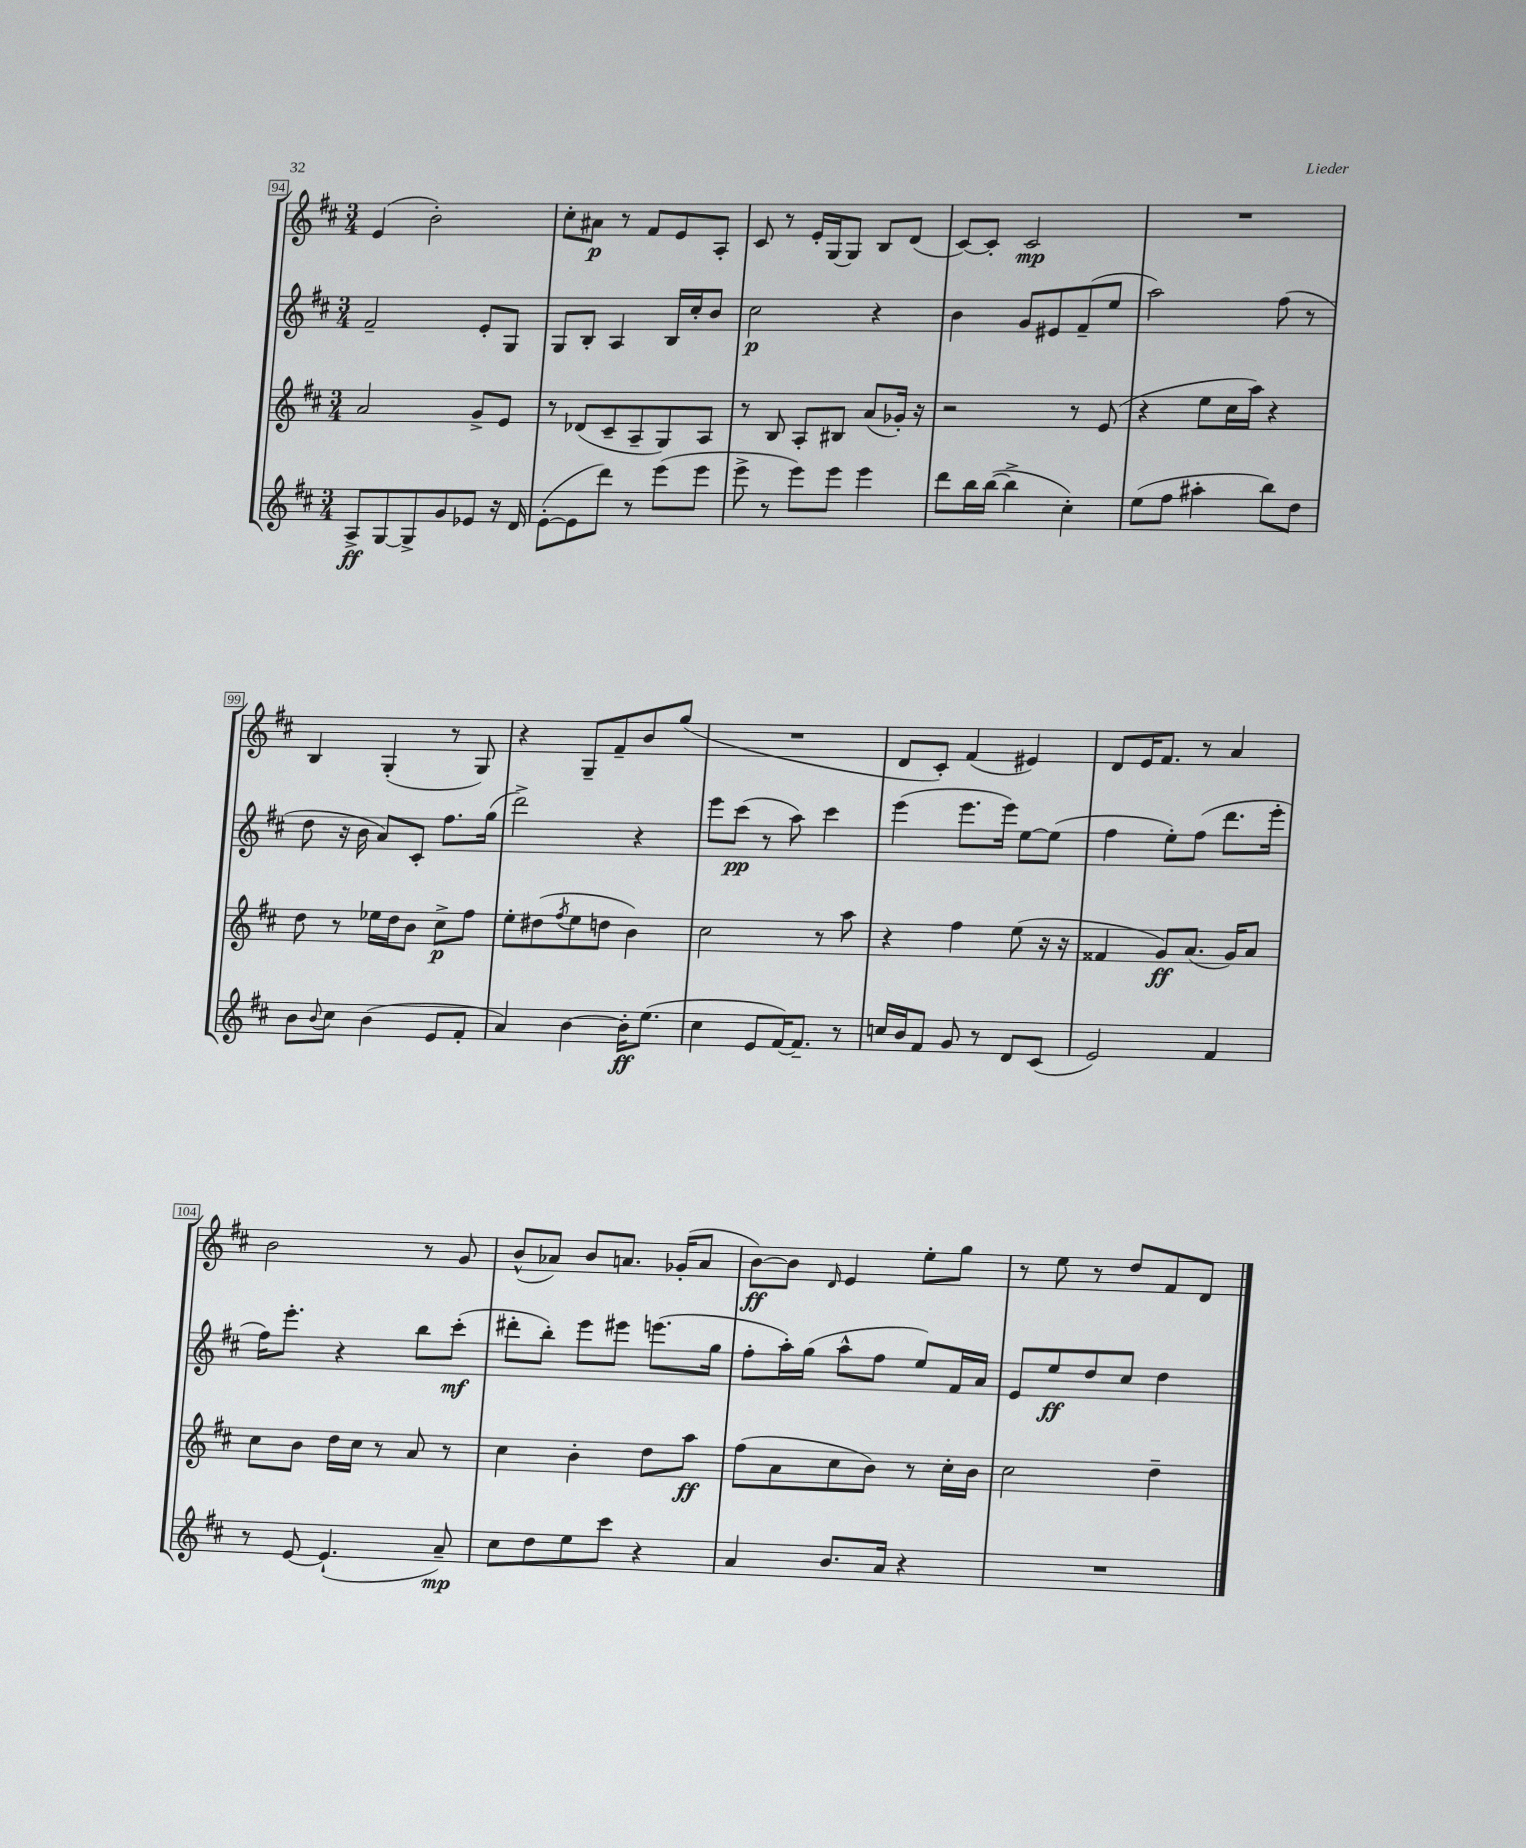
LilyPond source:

<<
\new StaffGroup <<
\new Staff = "s0" {
    \clef treble \key d \major \numericTimeSignature \time 3/4
    e'4( b'2-.) |
    cis''8-. ais'8\p r8 fis'8 e'8 a8-. |
    cis'8 r8 e'16-. g16~ g8 b8 d'8( |
    cis'8~) cis'8-. cis'2\mp |
    R2. |
    b4 g4-.( r8 g8) |
    r4 g8-- fis'8-- b'8 g''8( |
    R2. |
    d'8 cis'8-.) fis'4( eis'4) |
    d'8 e'16 fis'8. r8 a'4 |
    b'2 r8 g'8 |
    b'8-^( aes'8) b'8 a'8. ges'16-.( a'8 |
    b'8~\ff) b'8 \grace { d'16 } e'4 e''8-. g''8 |
    r8 e''8 r8 d''8 fis'8 d'8 \bar "|." |
}
\new Staff = "s1" {
    \clef treble \key d \major \numericTimeSignature \time 3/4
    fis'2-- e'8-. g8 |
    g8 b8-. a4 b16 cis''16-. b'8 |
    cis''2\p r4 |
    b'4 g'8 eis'8 fis'8--( e''8 |
    a''2) fis''8( r8 |
    d''8 r16 b'16 a'8) cis'8-. fis''8. g''16( |
    d'''2->) r4 |
    e'''8 cis'''8\pp( r8 a''8) cis'''4 |
    e'''4( e'''8. e'''16) e''8~ e''8( |
    fis''4 e''8-.) fis''8( d'''8. e'''16-. |
    fis''16) e'''8.-. r4 b''8 cis'''8-.\mf( |
    dis'''8-. b''8-.) e'''8 eis'''8 e'''8.( g''16 |
    fis''8-. a''16-.) g''16( a''8-^ fis''8 e''8) fis'16 a'16 |
    e'8 e''8\ff d''8 cis''8 d''4 \bar "|." |
}
\new Staff = "s2" {
    \clef treble \key d \major \numericTimeSignature \time 3/4
    a'2 g'8-> e'8 |
    r8 des'8( cis'8-- a8-- g8) a8 |
    r8 b8 a8-. bis8 a'8( ges'16-.) r16 |
    r2 r8 e'8( |
    r4 e''8 cis''16 a''16) r4 |
    d''8 r8 ees''16 d''16 b'8 cis''8->\p fis''8 |
    e''8-. dis''8( \acciaccatura { fis''8 } e''8 d''8 b'4) |
    cis''2 r8 a''8 |
    r4 fis''4 e''8( r16 r16 |
    fisis'4 g'8\ff) a'8.( g'16) a'8 |
    cis''8 b'8 d''16 cis''16 r8 a'8 r8 |
    cis''4 b'4-. d''8 a''8\ff |
    fis''8( a'8 cis''8 b'8) r8 cis''16-. b'16 |
    cis''2 d''4-- \bar "|." |
}
\new Staff = "s3" {
    \clef treble \key d \major \numericTimeSignature \time 3/4
    a8->\ff g8~ g8-> g'8 ees'8 r16 d'16 |
    e'8~-.( e'8 d'''8) r8 e'''8( e'''8 |
    e'''8-> r8 e'''8) e'''8 e'''4 |
    d'''8 b''16 b''16~( b''4-> cis''4-.) |
    e''8( fis''8 ais''4-. b''8) d''8 |
    b'8 \appoggiatura { b'8 } cis''8 b'4( e'8 fis'8-. |
    a'4) b'4~ b'16-.\ff e''8.( |
    cis''4 e'8 fis'16~) fis'8.-- r8 |
    c''16 b'16 fis'8 g'8 r8 d'8 cis'8( |
    e'2) fis'4 |
    r8 e'8~ e'4.-!( a'8--\mp) |
    cis''8 d''8 e''8 cis'''8 r4 |
    a'4 b'8. a'16 r4 |
    R2. \bar "|." |
}
>>
>>
\layout { \context { \Score currentBarNumber = #94 \override BarNumber.stencil = #(make-stencil-boxer 0.1 0.3 ly:text-interface::print) } }
